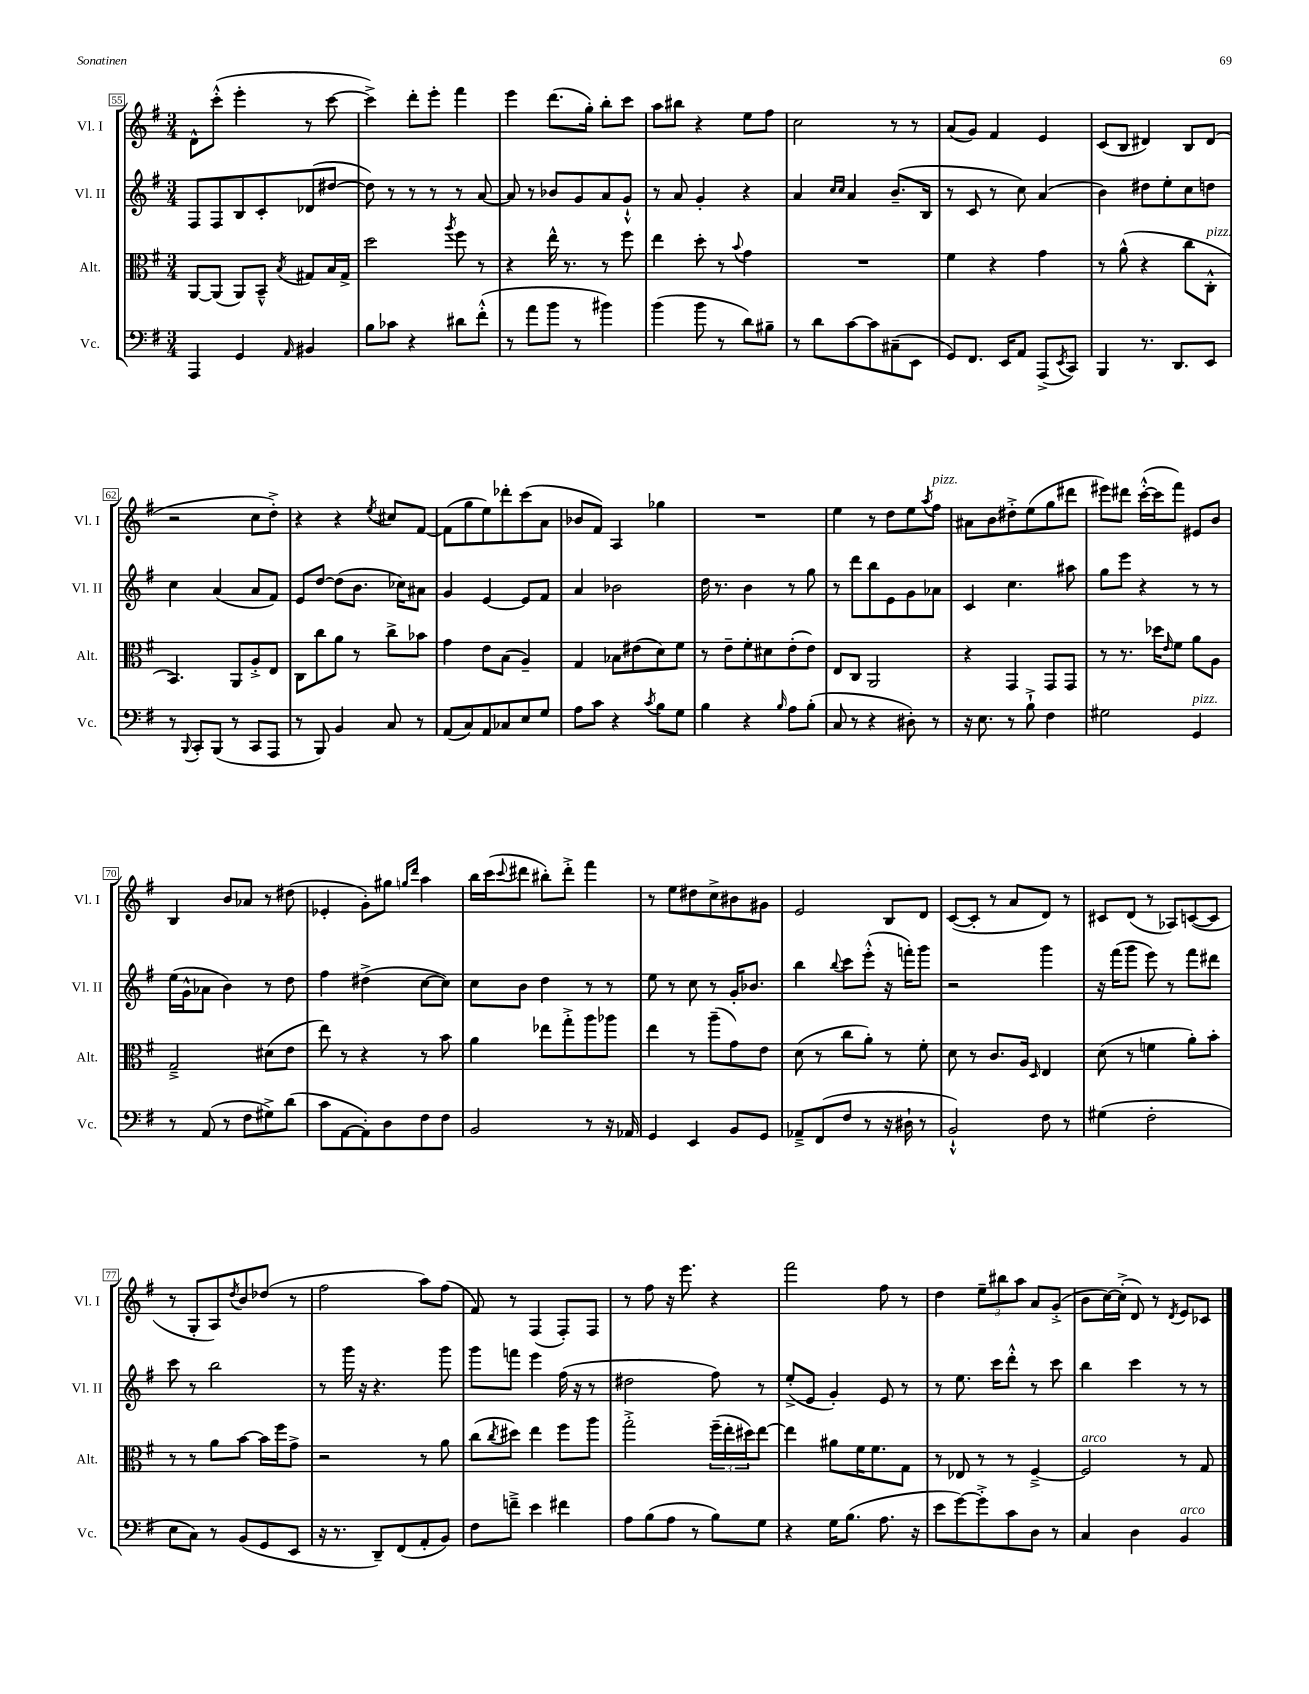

**kern	**kern	**kern	**kern
*part4	*part3	*part2	*part1
*staff4	*staff3	*staff2	*staff1
*I"Vc.	*I"Alt.	*I"Vl. II	*I"Vl. I
*I'Vc.	*I'Alt.	*I'Vl. II	*I'Vl. I
*clefF4	*clefC3	*clefG2	*clefG2
*k[f#]	*k[f#]	*k[f#]	*k[f#]
*M3/4	*M3/4	*M3/4	*M3/4
=55	=55	=55	=55
4AAA/	[8AA/L	8F#/L	8d^^\L
.	(8AA/J]	8F#/	(8ccc'^^\J
4GG/	8AA/L)	8B/	4eee'\
.	8BB~^^/J	8c'/	.
16qqAA/	8qB/	.	.
4BB#X/	8G#X/L	(8d-X/	8r
.	16B/L	[8dd#X/J	[8ccc\
.	16G#^/JJ	.	.
=56	=56	=56	=56
8B\L	2dd\	8dd#\])	4ccc^\])
8c-X\J	.	8r	.
4r	.	8r	8ddd'\L
.	.	8r	8eee'\J
.	8qaa/	.	.
8d#X\L	8ff#\	8r	4fff#\
(8f#'^^\J	8r	[8a/	.
=57	=57	=57	=57
8r	4r	8a/]	4eee\
8a\L	.	8r	.
8b\J	16ee^^\	8b-X/L	(8.ddd\L
.	8.r	.	.
8r	.	8g/	.
.	.	.	16gg'\Jk)
4b#X\)	8r	8a/	8bb'\L
.	8ff#\	8g`^^/J	8ccc\J
=58	=58	=58	=58
(4b\	4ee\	8r	8aa\L
.	.	8a/	8bb#X\J
8b\	8dd'\	4g'/	4r
8r	8r	.	.
.	8qqb/	.	.
8d\L)	4g\	4r	8ee\L
8B#X~\J	.	.	8ff#\J
=59	=59	=59	=59
8r	2.r	4a/	2cc\
8d\L	.	.	.
.	.	16qqcc/LL	.
.	.	16qqcc/JJ	.
[8c\	.	4a/	.
8c\]	.	.	.
(8C#X~\	.	(8.b~/L	8r
8EE\J	.	.	8r
.	.	16B/Jk	.
=60	=60	=60	=60
8GG/L)	4f#\	8r	(8a/L
8.FF#/J	.	8c/	8g/J)
.	4r	8r	4f#/
16EE/KL	.	.	.
8AA/J	.	8cc\)	.
(8AAA^/L	4g\	(4a/	4e/
8qEE/	.	.	.
8CC/J)	.	.	.
=61	=61	=61	=61
4BBB/	8r	4b\)	(8c/L
.	(8a^^\	.	8B/J
8.r	4r	8dd#X\L	4d#X/)
.	.	8ee'\	.
8.DD/L	.	.	.
.	8cc\L	8cc\	8B/L
!	!LO:TX:a:i:t=pizz.	!	!
8EE/J	8C'^^\J	8ddn\J	(8d#/J
!!LO:LB:g=z
=62	=62	=62	=62
8r	4.BB/)	4cc\	2r
8qqBBB/	.	.	.
8CC'/L	.	.	.
(8BBB/J	.	(4a/	.
8r	8AA/L	.	.
8CC/L	8A'^/	8a/L	8cc\L
8AAA/J	8E/J	8f#/J)	8dd'^\J)
=63	=63	=63	=63
8r	8C\L	8e/L	4r
8BBB/)	8cc\	[8dd/J	.
4BB/	8a\J	(8dd\L]	4r
.	8r	8.b\J	.
.	.	.	8qee/
8C/	8cc^\L	.	8cc#X/L
.	.	16cc-X\KL)	.
8r	8b-X\J	8a#X\J	[8f#/J
=64	=64	=64	=64
(8AA/L	4g\	4g/	(8f#\L]
8C/)	.	.	8gg\
8AA/	8e\L	[4e/	8ee\)
8C-X/	(8B\J	.	8ddd-X'\
8E/	4A~/)	8e/L]	(8ccc\
8G/J	.	8f#/J	8a\J
=65	=65	=65	=65
8A\L	4G/	4a/	8b-X/L
8c\J	.	.	8f#/J)
4r	8B-X\L	2b-X\	4A/
.	(8e#X\	.	.
8qc/	.	.	.
8B\L	8d\)	.	4gg-X\
8G\J	8f#\J	.	.
=66	=66	=66	=66
4B\	8r	16dd\	2.r
.	.	8.r	.
.	8e~\L	.	.
4r	8f#'\	4b\	.
.	8d#X\	.	.
16qqB/	.	.	.
8A\L	(8e'\	8r	.
(8B'\J	8e\J)	8gg\	.
=67	=67	=67	=67
8C/	8E/L	8r	4ee\
8r	8C/J	8ddd\L	.
4r	2AA/	8bb\	8r
.	.	8e\	8dd\L
8D#X'\)	.	8g\	8ee\
.	.	.	8qaa/
!	!	!	!LO:TX:a:i:t=pizz.
8r	.	8a-X\J	8ff#\J
=68	=68	=68	=68
16r	4r	4c/	8a#X\L
8.E\	.	.	.
.	.	.	8b\
8r	4GG/	4.cc\	8dd#X'^\
8B`^\	.	.	(8ee\
4F#\	8GG/L	.	8gg\
.	8GG/J	8aa#X\	8ddd#X\J
=69	=69	=69	=69
2G#X\	8r	8gg\L	8eee#X\L)
.	8.r	8eee\J	8ddd#X\J
.	.	4r	([16ccc'^^\LL
.	16dd-X\KL	.	16ccc\J]
.	16qqe/	.	.
.	8f#\J	.	8fff#\J)
!LO:TX:a:i:t=pizz.	!	!	!
4GG/	8a\L	8r	8e#X/L
.	8A\J	8r	8b/J
!!LO:LB:g=z
=70	=70	=70	=70
8r	2G~^/	(16ee\LL	4B/
.	.	16g^^\J	.
(8AA/	.	8a-X\J	.
8r	.	4b\)	8b/L
8F#\L	.	.	8a-X/J
8G#X^\)	(8d#X\L	8r	8r
(8d\J	8e\J	8dd\	(8dd#X\
=71	=71	=71	=71
8c\L	8ee\)	4ff#\	4e-X'/
[8AA\	8r	.	.
8AA'\])	4r	(4dd#X^\	8g'\L)
8D\	.	.	8gg#X\J
.	.	.	16qqggn/LL
.	.	.	16qqddd/JJ
8F#\	8r	[8cc\L	4aa\
8F#\J	8b\	8cc\J])	.
=72	=72	=72	=72
2BB/	4a\	8cc\L	16bb\LL
.	.	.	(16ccc\J
.	.	.	8qqccc/
.	.	8b\J	8ddd#X\J
.	8ee-X\L	4dd\	8bb#X'\L)
.	8gg'^\	.	8ddd#'^\J
8r	8aa\	8r	4fff#\
16r	8aa-X\J	8r	.
16AA-X/	.	.	.
=73	=73	=73	=73
4GG/	4ee\	8ee\	8r
.	.	8r	8ee\L
4EE/	8r	8cc\	8dd#X\
.	(8aa~\L	8r	8cc^\
8BB/L	8g\)	16g'/KL	8b#X\
.	.	8.b-X/J	.
8GG/J	8e\J	.	8g#X\J
=74	=74	=74	=74
8AA-X~^/L	(8d\	4bb\	2e/
(8FF#/	8r	.	.
.	.	8qqbb/	.
8F#/J	8cc\L	8ccc\L	.
8r	8a'\J)	(8eee'^^\J	.
16r	8r	16r	8B/L
16D#X`\	.	16fffn'\KL)	.
8r	8f#'\	8ggg\J	8d/J
=75	=75	=75	=75
2BB`^^/)	8d\	2r	([8c/L
.	8r	.	8c'/J]
.	8.c/L	.	8r
.	.	.	8a/L
.	16A/Jk	.	.
.	16qqD/	.	.
8F#\	4E/	4ggg\	8d/J)
8r	.	.	8r
=76	=76	=76	=76
(4G#X\	(8d\	16r	8c#X/L
.	.	(16fff#\KL	.
.	8r	8ggg\J	(8d/J
2F#'\	4fn\	8eee\)	8r
.	.	8r	8A-X/L)
.	8a'\L)	8fff#\L	([8cn/
.	8b'\J	8ddd#X\J	8c/J]
!!LO:LB:g=z
=77	=77	=77	=77
8E\L	8r	8ccc\	8r
8C\J)	8r	8r	8G'/L
8r	8a\L	2bb\	8A/)
.	.	.	8qdd/
(8BB/L	[8b\J	.	8b/
8GG/	16b\LL]	.	(8dd-X/J
.	16ff#\J	.	.
8EE/J	8g^\J	.	8r
=78	=78	=78	=78
16r	2r	8r	2ff#\
8.r	.	.	.
.	.	16ggg\	.
.	.	16r	.
8DD~/L)	.	4.r	.
(8FF#/	.	.	.
8AA'/	8r	.	8aa\L)
8BB/J)	8a\	8ggg\	(8ff#\J
=79	=79	=79	=79
8F#\L	(8cc\L	8ggg\L	8f#/)
.	8qcc/	.	.
8fn~^\J	8dd#X\J)	8fffn\J	8r
4e\	4ee\	4eee\	(4F#/
4f#X\	8ff#\L	(16ff#\	8F#'/L)
.	.	16r	.
.	8aa\J	8r	8F#/J
=80	=80	=80	=80
8A\L	2gg'^\	2dd#X\	8r
(8B\	.	.	8ff#\
8A\J	.	.	16r
.	.	.	8.eee\
8r	.	.	.
8B\L)	(24ff#~\LL	8ff#\)	4r
.	24ee'\	.	.
.	24dd#X\J)	.	.
8G\J	[8ee\J	8r	.
=81	=81	=81	=81
4r	4ee\]	(8ee'^/L	2fff#\
.	.	8e/J	.
16G\KL	8a#X\L	4g'/)	.
(8.B\J	.	.	.
.	16f#\K	.	.
.	8.f#\	.	.
8.A\	.	8e/	8ff#\
.	8G\J	8r	8r
16r	.	.	.
=82	=82	=82	=82
8e\L	8r	8r	4dd\
[8g\)	8E-X/	8.ee\	.
8g'^\]	8r	.	12ee~\L
.	.	16ccc\KL	.
.	.	.	12bb#X\
8c\	8r	8ddd'^^\J	.
.	.	.	12aa\J
8D\J	[4F#~^/	8r	8a/L
8r	.	8ccc\	(8g'^/J
=83	=83	=83	=83
!	!LO:TX:a:i:t=arco	!	!
4C/	2F#/]	4bb\	8b\L
.	.	.	[16cc\L)
.	.	.	(16cc'^\JJ]
4D\	.	4ccc\	8d/)
.	.	.	8r
.	.	.	8qd/
!LO:TX:a:i:t=arco	!	!	!
4BB/	8r	8r	8e/L
.	8G/	8r	8c-X/J
==	==	==	==
*-	*-	*-	*-
